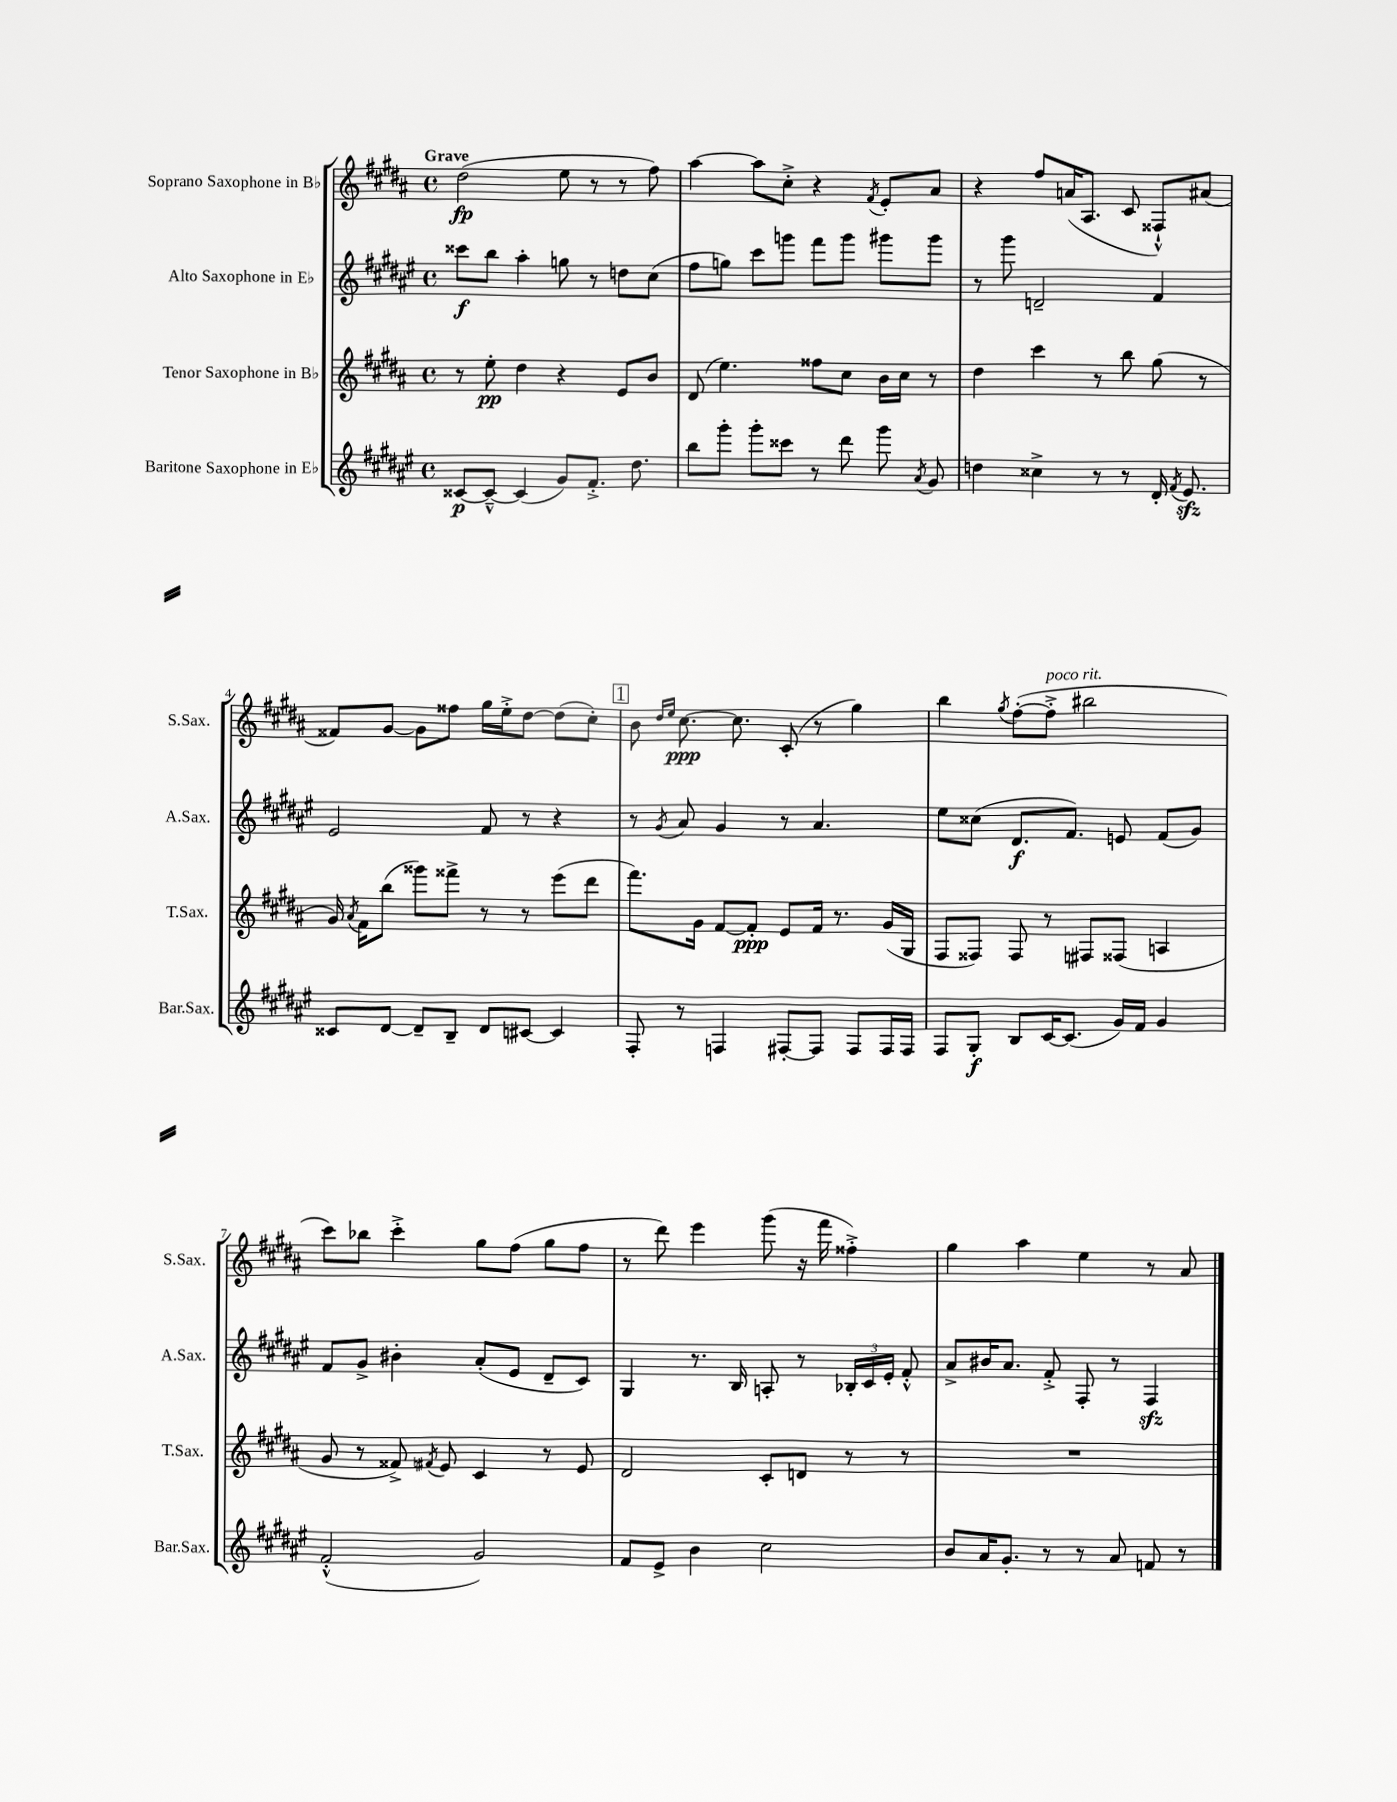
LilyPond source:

<<
\new StaffGroup <<
\new Staff = "s0" \with { instrumentName = "Soprano Saxophone in Bb" shortInstrumentName = "S.Sax." } {
    \clef treble \key b \major \defaultTimeSignature \time 4/4 \tempo "Grave"
    \autoBeamOff dis''2\fp( e''8 r8 r8 fis''8) |
    ais''4~ ais''8[ cis''8]-.-> r4 \acciaccatura { fis'8 } e'8[-. ais'8] |
    r4 fis''8[ a'16( ais8.] cis'8 fisis8[-!-^) ais'8]( |
    fisis'8[) gis'8]~ gis'8[ fisis''8] gis''16[ e''16-.-> dis''8]~ dis''8[( cis''8]-.) |
    \mark \markup { \box "1" } b'8 \grace { dis''16[ e''16] } cis''8.~\ppp cis''8. cis'8-.( r8 gis''4) |
    b''4 \acciaccatura { gis''8 } fis''8[~-.( fis''8]-.->^\markup { \italic "poco rit." } bis''2 |
    cis'''8[) bes''8] cis'''4-.-> gis''8[ fis''8]( gis''8[ fis''8] |
    r8 dis'''8) e'''4 gis'''8( r16 fis'''16 fisis''4-.->) |
    gis''4 ais''4 e''4 r8 ais'8 \bar "|." |
}
\new Staff = "s1" \with { instrumentName = "Alto Saxophone in Eb" shortInstrumentName = "A.Sax." } {
    \clef treble \key fis \major \defaultTimeSignature \time 4/4
    \autoBeamOff cisis'''8[\f b''8] ais''4-. g''8 r8 d''8[ cis''8]( |
    fis''8[ g''8]) cis'''8[ g'''8] fis'''8[ g'''8] gis'''8[ gis'''8] |
    r8 gis'''8 d'2-- fis'4 |
    eis'2 fis'8 r8 r4 |
    \mark \markup { \box "1" } r8 \acciaccatura { gis'8 } ais'8 gis'4 r8 ais'4. |
    eis''8[ cisis''8]( dis'8.[\f fis'8.]) e'8 fis'8[( gis'8]) |
    fis'8[ gis'8]-> bis'4-. ais'8[-.( eis'8] dis'8[-- cis'8]) |
    gis4 r8. b16 a8-. r8 \tuplet 3/2 { bes16[-. cis'16 eis'16]-. } fis'8-.-^ |
    ais'8[-> bis'16 ais'8.] fis'8-.-> fis8-. r8 fis4\sfz \bar "|." |
}
\new Staff = "s2" \with { instrumentName = "Tenor Saxophone in Bb" shortInstrumentName = "T.Sax." } {
    \clef treble \key b \major \defaultTimeSignature \time 4/4
    \autoBeamOff r8 e''8-.\pp dis''4 r4 e'8[ b'8] |
    dis'8( e''4.) fisis''8[ cis''8] b'16[ cis''16] r8 |
    dis''4 cis'''4 r8 b''8 gis''8( r8 |
    gis'16) \acciaccatura { ais'8 } fis'16[ b''8]( gisis'''8[) fisis'''8]-> r8 r8 e'''8[( dis'''8] |
    \mark \markup { \box "1" } fis'''8.[) gis'16] fis'8[~ fis'8]-.\ppp e'8[ fis'16] r8. gis'16[( gis16] |
    fis8[ fisis8]) fisis8 r8 fis8[ fisis8]( a4 |
    gis'8 r8 fisis'8->) \acciaccatura { fis'8 } e'8 cis'4 r8 e'8 |
    dis'2 cis'8[-. d'8] r8 r8 |
    R1 \bar "|." |
}
\new Staff = "s3" \with { instrumentName = "Baritone Saxophone in Eb" shortInstrumentName = "Bar.Sax." } {
    \clef treble \key fis \major \defaultTimeSignature \time 4/4
    \autoBeamOff cisis'8[~\p cisis'8]~---^ cisis'4( gis'8[) fis'8.]-.-> dis''8. |
    b''8[ gis'''8]-. gis'''8[-. cisis'''8] r8 dis'''8 gis'''8 \acciaccatura { ais'8 } gis'8 |
    d''4 cisis''4-> r8 r8 dis'16-. \acciaccatura { fis'8 } eis'8.\sfz |
    cisis'8[ dis'8]~ dis'8[-- b8]-- dis'8[ cis'8]~ cis'4 |
    \mark \markup { \box "1" } fis8-. r8 f4 fis8[~-. fis8] fis8[ fis16 fis16] |
    fis8[ gis8]-.\f b8[ cis'16~ cis'8.]( gis'16[) fis'16] gis'4 |
    fis'2-.-^( gis'2) |
    fis'8[ eis'8]-> b'4 cis''2 |
    b'8[ ais'16 gis'8.]-. r8 r8 ais'8 f'8 r8 \bar "|." |
}
>>
>>
